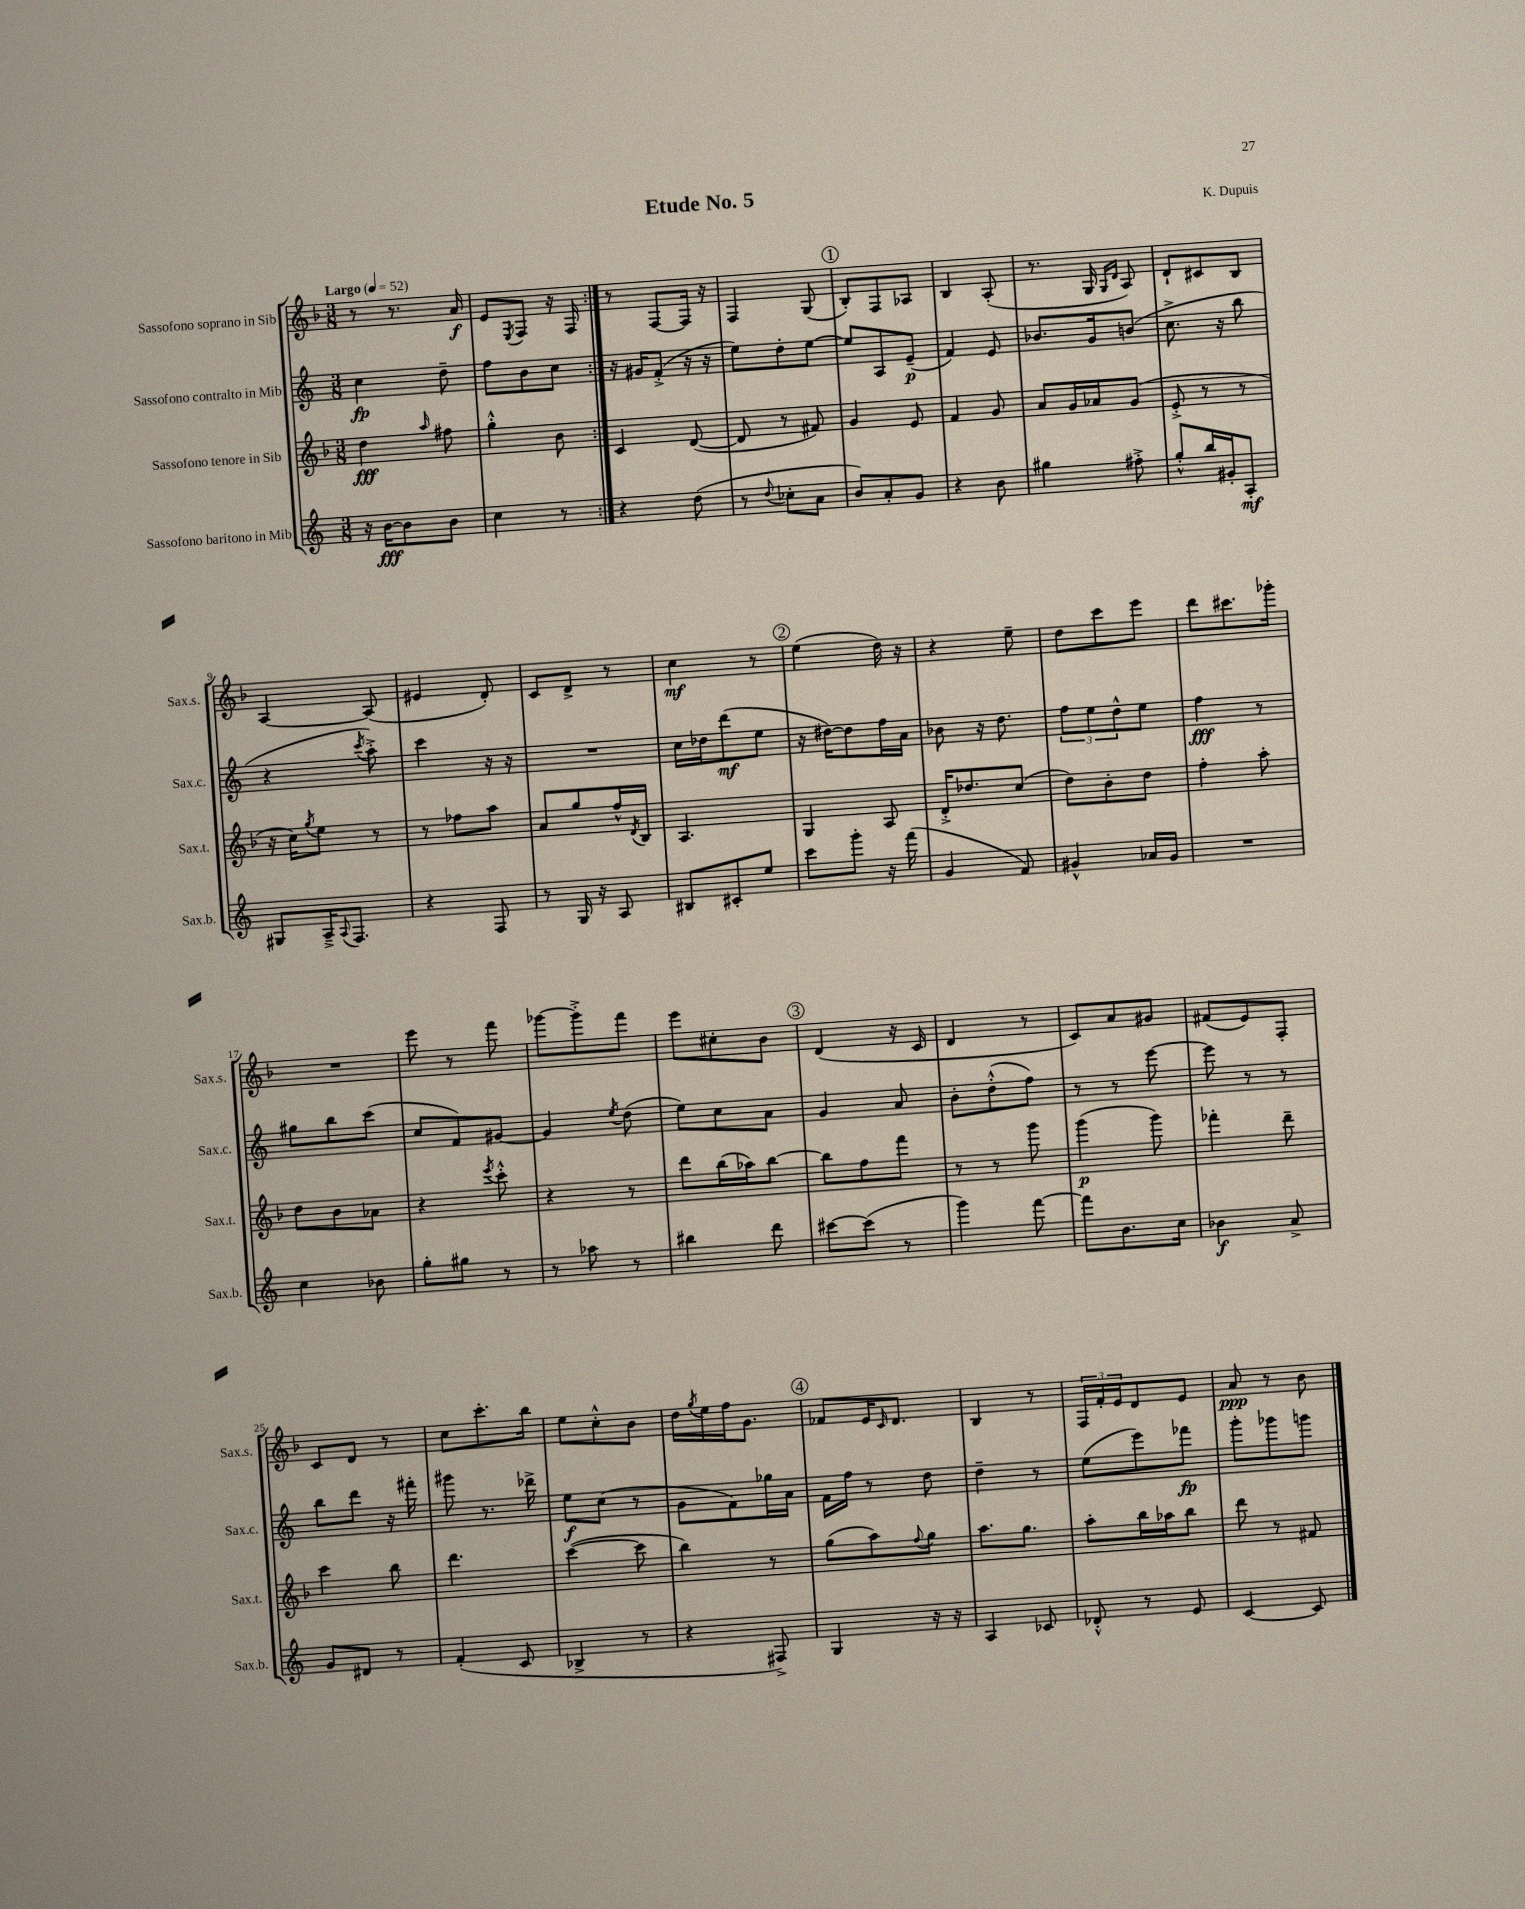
\header { title = "Etude No. 5" composer = "K. Dupuis" }
<<
\new StaffGroup <<
\new Staff = "s0" \with { instrumentName = "Sassofono soprano in Sib" shortInstrumentName = "Sax.s." } {
    \clef treble \key f \major \numericTimeSignature \time 3/8 \tempo "Largo" 4 = 52
    \repeat volta 2 { r8 r8. a'16\f |
    e'8 \acciaccatura { e8 } f8 r16 f16 | }
    r8 f8~ f16 r16 |
    f4 g8( |
    \mark \markup { \circle "1" } bes8-.) f8 aes8 |
    bes4 a8-.( |
    r8. g16 \grace { g16 d'16 } a8) |
    d'8-! cis'8 bes8 |
    a4~ a8( |
    eis'4 d'8-.) |
    c'8 d'8-> r8 |
    c''4\mf r8 |
    \mark \markup { \circle "2" } e''4( d''16) r16 |
    r4 e''8-- |
    d''8 c'''8 e'''8 |
    d'''8 cis'''8. ges'''16-. |
    R4. |
    e'''8 r8 f'''8 |
    ges'''8~ ges'''8-.-> f'''8 |
    e'''8 cis''8-. bes'8 |
    \mark \markup { \circle "3" } d'4( r16 c'16 |
    d'4 r8 |
    c'8) a'8 gis'8 |
    fis'8( e'8) f8-. |
    c'8 d'8 r8 |
    c''8 c'''8.-. bes''16 |
    e''8 c''8-.-^ bes'8 |
    d''16 \acciaccatura { g''8 } e''16 f''16 g'8. |
    \mark \markup { \circle "4" } fes'8 e'16 \grace { c'16 } d'8. |
    bes4 r8 |
    \tuplet 3/2 { f16 f'16-. e'16 } d'8 e'8 |
    a'8\ppp r8 bes'8 \bar "|." |
}
\new Staff = "s1" \with { instrumentName = "Sassofono contralto in Mib" shortInstrumentName = "Sax.c." } {
    \clef treble \key c \major \numericTimeSignature \time 3/8
    \repeat volta 2 { c''4\fp d''8-- |
    f''8 b'8 c''8 | }
    r16 gis'16 f'8-.->( r16 r16 |
    e''8) d''8-. e''8~ |
    \mark \markup { \circle "1" } e''8 a8 e'8--\p( |
    f'4) e'8 |
    bes'8. g'16 b'8( |
    c''8.-> r16 b''8 |
    r4 \acciaccatura { c'''8 } a''8-.->) |
    c'''4 r16 r16 |
    R4. |
    c''16 des''16 d'''8\mf( e''8 |
    \mark \markup { \circle "2" } r16 dis''16~) dis''8 f''16 a'16 |
    bes'8 r16 d''8. |
    \tuplet 3/2 { f''8 e''8 d''8-^ } e''8 |
    f''4\fff r8 |
    gis''8 b''8 c'''8( |
    c''8 f'8) gis'8~ |
    gis'4 \acciaccatura { e''8 } d''8( |
    e''8) c''8 a'8 |
    \mark \markup { \circle "3" } g'4 a'8 |
    b'8-. d''8-.-^( f''8) |
    r8 r8 e'''8~ |
    e'''8 r8 r8 |
    b''8 d'''8 r16 fis'''16-. |
    gis'''8 r8. des'''16-> |
    e''8\f c''8( r8 |
    g'8 f'8) ges''16 a'16 |
    \mark \markup { \circle "4" } f'16 f''16 r8 d''8 |
    d''4-- r8 |
    e''8( e'''8) fes'''8\fp |
    g'''8-. ges'''8 g'''8 \bar "|." |
}
\new Staff = "s2" \with { instrumentName = "Sassofono tenore in Sib" shortInstrumentName = "Sax.t." } {
    \clef treble \key f \major \numericTimeSignature \time 3/8
    \repeat volta 2 { d''4\fff \grace { a''16 } fis''8 |
    g''4-.-^ bes'8 | }
    c'4 d'8~( |
    d'8 r8 fis'8) |
    \mark \markup { \circle "1" } g'4 e'8 |
    f'4 g'8 |
    a'8 g'16 aes'16 g'8( |
    e'8-.-> r8 r8 |
    r16 c''16) \acciaccatura { g''8 } e''8 r8 |
    r8 fes''8 a''8 |
    a'8 g''8 f''16-^ \acciaccatura { d'8 } bes16 |
    a4. |
    \mark \markup { \circle "2" } g4 a8 |
    d'16-.-> des''8. c''8( |
    d''8) bes'8-. d''8 |
    f''4-. a''8-. |
    d''8 bes'8 aes'8 |
    r4 \acciaccatura { e'''8 } c'''8-.-^ |
    r4 r8 |
    d'''8 bes''16( aes''16) bes''8~ |
    \mark \markup { \circle "3" } bes''8 f''8 f'''8 |
    r8 r8 g'''8 |
    g'''4\p( g'''8) |
    fes'''4-. d'''8-- |
    c'''4 bes''8 |
    d'''4. |
    c'''4~( c'''8 |
    bes''4) r8 |
    \mark \markup { \circle "4" } g''8( a''8) \appoggiatura { f''8 } g''8 |
    a''8. g''8. |
    a''8-. bes''16 aes''16 bes''8 |
    d'''8 r8 fis'8 \bar "|." |
}
\new Staff = "s3" \with { instrumentName = "Sassofono baritono in Mib" shortInstrumentName = "Sax.b." } {
    \clef treble \key c \major \numericTimeSignature \time 3/8
    \repeat volta 2 { r16 b'16~\fff b'8 b'8 |
    c''4 r8 | }
    r4 d''8( |
    r8 \appoggiatura { d''8 } ces''8-. a'8 |
    \mark \markup { \circle "1" } b'8) a'8-. g'8 |
    r4 b'8 |
    gis''4 fis''8-.-> |
    g''8-.-^ b''16 gis'16-. a8-.\mf |
    gis8 a16---> \appoggiatura { a8 } f8. |
    r4 f8 |
    r8 g16 r16 a8 |
    bis8 cis'8-. e''8 |
    \mark \markup { \circle "2" } c'''8 g'''8-. r16 f'''16( |
    g'4 f'8) |
    gis'4-^ aes'16 gis'16 |
    R4. |
    c''4 bes'8 |
    g''8-. gis''8 r8 |
    r8 aes''8 r8 |
    bis''4 d'''8 |
    \mark \markup { \circle "3" } cis'''8~ cis'''8( r8 |
    g'''4) f'''8~ |
    f'''8 b'8. c''16 |
    bes'4\f a'8-> |
    g'8 dis'8 r8 |
    f'4-.( c'8 |
    bes4-> r8 |
    r4 fis8->) |
    \mark \markup { \circle "4" } g4 r16 r16 |
    a4 ces'8 |
    des'8-.-^ r8 e'8 |
    c'4~ c'8 \bar "|." |
}
>>
>>
